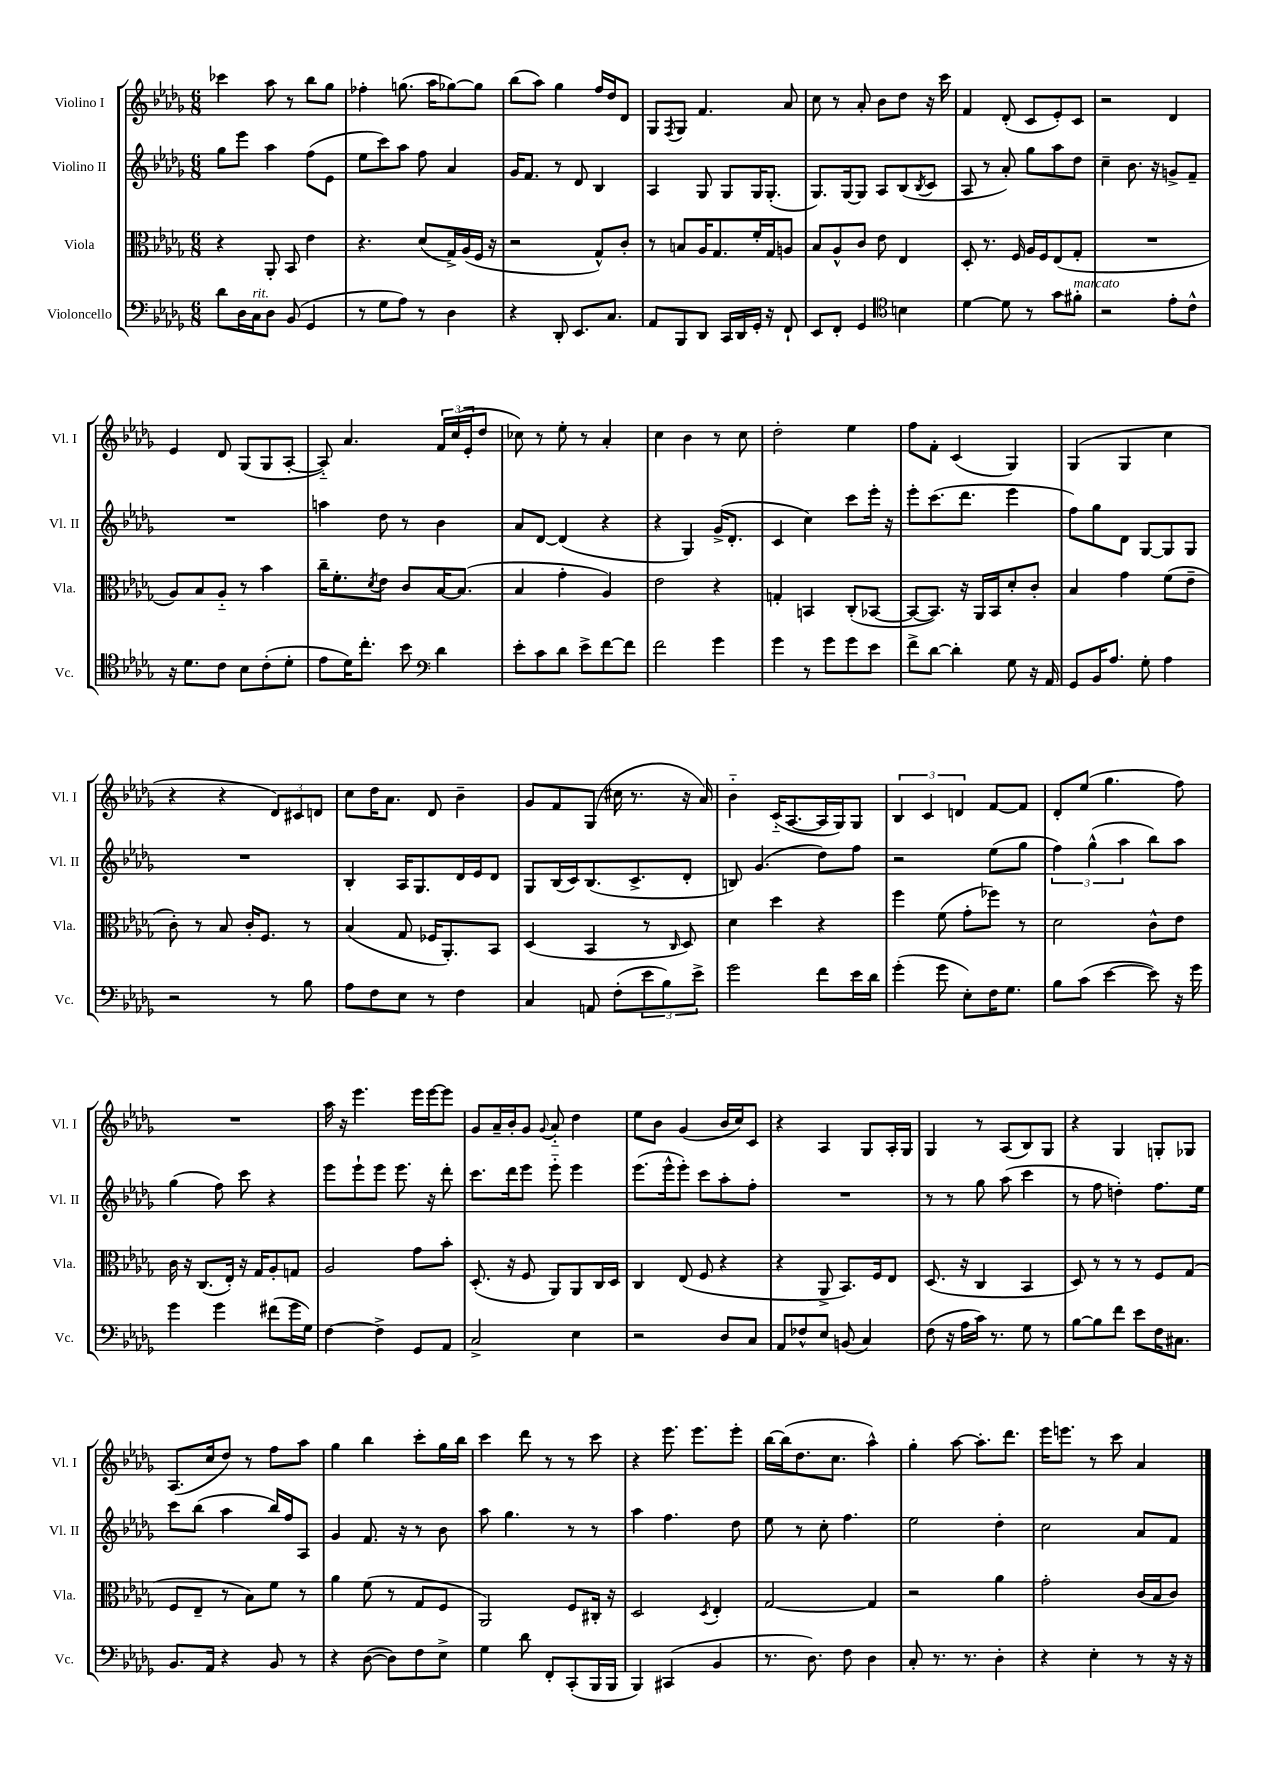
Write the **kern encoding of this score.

**kern	**kern	**kern	**kern
*staff4	*staff3	*staff2	*staff1
*clefF4	*clefC3	*clefG2	*clefG2
*k[b-e-a-d-g-]	*k[b-e-a-d-g-]	*k[b-e-a-d-g-]	*k[b-e-a-d-g-]
*M6/8	*M6/8	*M6/8	*M6/8
8d-\L	4r	8gg-\L	4ccc-\
16D-\L	.	8eee-\J	.
16C\J	.	.	.
8D-\J	8AA-'/	4aa-\	8aa-\
(8BB-/	8BB-/	.	8r
4GG-/	4e-\	(8ff\L	8bb-\L
.	.	8e-\J	8gg-\J
=	=	=	=
8r	4.r	8ee-\L	4ff-'\
8G-\L	.	8ccc\)	.
8A-\J)	.	8aa-\J	(8.gg\
8r	(8d-/L	8ff\	.
.	.	.	16aa-\LK
4D-\	16G-^/L)	4a-/	[8gg-\)
.	(16A-/	.	.
.	16F/JJ	.	8gg-\]J
.	16r	.	.
=	=	=	=
4r	2r	16g-/LK	(8bb-\L
.	.	8.f/J	.
.	.	.	8aa-\J)
8DD-'/	.	8r	4gg-\
8.EE-/L	.	8d-/	.
.	8G-^^/L)	4B-/	16ff/LL
8.C/J	.	.	16dd-/J
.	8c'/J	.	8d-/J
=	=	=	=
8AA-/L	8r	4A-/	8G-/L
.	.	.	8qF/
8BBB-/	8B/L	.	8G-/J
8DD-/J	16A-/K	8G-/	4.f/
.	8.G-/	.	.
16CC/LL	.	8G-/L	.
16DD-/	.	.	.
16GG-'/JJ	16f'/L	16G-/K	.
16r	16G-/J	(8.G-'/J	.
8FF`/	8A/J	.	8a-/
=	=	=	=
8EE-/L	8B-/L	8.G-/L)	8cc\
8FF'/J	8A-^^/	.	8r
.	.	[16G-/k	.
4GG-/	8c/J	8G-/]J	8a-'/
.	8e-\	8A-/L	8b-\L
*clefC4	*	*	*
4B\	4E-/	(8B-/	8dd-\J
.	.	8qB-/	.
.	.	8c/J	16r
.	.	.	16ccc\
=	=	=	=
[4d-\	8D-'/	8A-/	4f/
.	8.r	8r	.
8d-\]	.	8a-'/)	(8d-'/
.	16F/	.	.
8r	16A-/LL	8gg-\L	8c/L
.	16F/J	.	.
8g-\L	(8E-/	8aa-\	8e-'/)
8f#'\J	8G-'/J	8dd-\J	8c/J
=	=	=	=
2r	2.r	4cc~\	2r
.	.	8.b-\	.
.	.	16r	.
8e-'\L	.	8g^/L	4d-/
8c^^\J	.	8f~/J	.
=	=	=	=
16r	8A-/L)	2.r	4e-/
8.d-\L	.	.	.
.	8B-/	.	.
8c\J	8A-'~/J	.	8d-/
8B-\L	8r	.	(8G-/L
(8c'\	4b-\	.	8G-/
8d-'\J	.	.	[8A-'/J
=	=	=	=
8e-\L	16cc~\LK	4aa\	8A-'~/])
.	8.f'\	.	.
16d-\K)	.	.	4.a-/
8.cc'\J	.	.	.
.	8qd-/	.	.
.	8e-\J	8dd-\	.
8b-\	8c/L	8r	.
*clefF4	*	*	*
4d-\	[16B-/K	4b-\	24f/LL
.	.	.	(24cc/
.	(8.B-/]J	.	.
.	.	.	24e-'/J
.	.	.	8dd-/J
=	=	=	=
8e-'\L	4B-/	8a-/L	8cc-\)
8c\	.	[8d-/J	8r
8d-\J	4g-'\	(4d-/]	8ee-'\
8e-^\L	.	.	8r
[8f\	4A-/)	4r	4a-'/
8f\]J	.	.	.
=	=	=	=
2f\	2e-\	4r	4cc\
.	.	4G-/)	4b-\
4g-\	4r	(16g-^/LK	8r
.	.	8.d-'/J	.
.	.	.	8cc\
=	=	=	=
4g-\	4G'/	4c/	2dd-'\
8r	4BB/	4cc\)	.
8g-\L	.	.	.
8g-\	(8C'/L	8ccc\L	4ee-\
8e-\J	[8BB-/J	16eee-'\Jk	.
.	.	16r	.
=	=	=	=
8f^\L	8BB-/_L	8eee-'\L	8ff\L
[8d-\J	8.BB-/]J)	(8.ccc\	8f'\J
4d-'\]	.	.	(4c/
.	16r	8.ddd-\J	.
.	16AA-/LL	.	.
.	16BB-/J	.	.
8G-\	8d-'/	4eee-\	4G-/)
16r	8c'/J	.	.
16AA-/	.	.	.
=	=	=	=
8GG-/L	4B-/	8ff\L)	(4G-/
16BB-/K	.	8gg-\	.
8.A-/J	.	.	.
.	4g-\	8d-\J	4G-/
8G-'\	.	[8G-/L	.
4A-\	(8f\L	8G-/]	4cc\
.	8e-~\J	8G-/J	.
=	=	=	=
2r	8c'\)	2.r	4r
.	8r	.	.
.	8B-/	.	4r
.	16c'/LK	.	.
.	8.F/J	.	.
8r	.	.	12d-/L)
.	.	.	12c#/
8B-\	8r	.	.
.	.	.	12d/J
=	=	=	=
8A-\L	(4B-/	4B-'/	8cc\L
8F\	.	.	16dd-\K
.	.	.	8.a-\J
8E-\J	8G-/	16A-/LK	.
.	.	8.G-/	.
8r	16F-/LK	.	8d-/
.	8.AA-'/)	.	.
4F\	.	16d-/L	4b-~\
.	.	16e-/J	.
.	8BB-/J	8d-/J	.
=	=	=	=
4C/	(4D-/	8G-/L	8g-/L
.	.	(16B-/L	8f/
.	.	16c/J)	.
8AA/	4BB-/	(8.B-/	(8G-/J
(8F'\L	.	.	16cc#\
.	.	8.c^/	8.r
12e-\	8r	.	.
12B-\)	.	.	.
.	16qqC/	.	.
.	8D-/)	8d-'/J	16r
12e-^\J	.	.	.
.	.	.	16a-/)
=	=	=	=
2g-\	4d-\	8B/)	4b-'~\
.	.	(4.g-/	.
.	4dd-\	.	(16c'~/LK
.	.	.	[8.A-/
8f\L	4r	8dd-\L)	16A-/]L
.	.	.	16G-/J)
16e-\L	.	8ff\J	8G-/J
16d-\JJ	.	.	.
=	=	=	=
(4g-'\	4ff\	2r	6B-/
.	.	.	6c/
8g-\	(8f\	.	.
.	.	.	6d/
8E-'\L)	8g-'\L	.	.
16F\K	8ff-\J)	(8ee-\L	[8f/L
8.G-\J	.	.	.
.	8r	8gg-\J	8f/]J
=	=	=	=
8B-\L	2d-\	6ff\)	8d-'/L
(8c\J	.	.	(8ee-/J
.	.	(6gg-^^\	.
[4e-\	.	.	4.gg-\
.	.	6aa-\	.
8e-\])	8c^^\L	8bb-\L)	.
16r	8e-\J	8aa-\J	8ff\)
16g-\	.	.	.
=	=	=	=
4g-\	16c\	(4gg-\	2.r
.	16r	.	.
.	(8.C/L	.	.
4g-\	.	8ff\)	.
.	16E-'/Jk)	.	.
.	16r	8ccc\	.
.	16G-/LK	.	.
(8f#\L	8A-'/	4r	.
16g-\L	8G/J	.	.
16G-\JJ)	.	.	.
=	=	=	=
[4F\	2A-/	8eee-\L	16aa-\
.	.	.	16r
.	.	8eee-`\	4.eee-\
4F^\]	.	8eee-\J	.
.	.	8.eee-\	.
8GG-/L	8g-\L	.	16eee-\LL
.	.	16r	[16eee-\J
8AA-/J	8b-'\J	8ddd-'\	8eee-\]J
=	=	=	=
2C^/	(8.D-'/	8.ccc\L	8g-/L
.	.	.	16a-~/L
.	16r	16ddd-\k	16b-'/J
.	8F/	8eee-\J	8g-/J
.	.	.	8qqg-/
.	8AA-/L)	8eee-'~\	8a-'~/
4E-\	8AA-/	4eee-\	4dd-\
.	16C/L	.	.
.	16D-/JJ	.	.
=	=	=	=
2r	4C/	(8.eee-\L	8ee-\L
.	.	.	8b-\J
.	.	16eee-^^\k	.
.	(8E-/	8eee-'\J)	(4g-/
.	8F/	8ccc\L	.
8D-/L	4r	8aa-'\	16b-/LL
.	.	.	16cc/J)
8C/J	.	8ff'\J	8c/J
=	=	=	=
8AA-/L	4r	2.r	4r
8F-^^/	.	.	.
8E-/J	8AA-^/	.	4A-/
(8BB/	8.BB-/L)	.	.
4C/)	.	.	8G-/L
.	16F/k	.	.
.	8E-/J	.	16A-'/L
.	.	.	16G-/JJ
=	=	=	=
(8F\	(8.D-/	8r	4G-/
16r	.	8r	.
16A-\LL	16r	.	.
16c\JJ)	4C/	8gg-\	8r
8.r	.	.	.
.	.	(8aa-\	(8A-/L
8G-\	4BB-/	4ccc\	8B-/)
8r	.	.	8G-/J
=	=	=	=
[8B-\L	8D-/)	8r	4r
8B-\]	8r	8ff\	.
8f\J	8r	4dd'\)	4G-/
8e-\L	8r	.	.
16F\K	8F/L	8.ff\L	8G'/L
8.C#\J	.	.	.
.	(8G-/J	.	8G-/J
.	.	16ee-\Jk	.
=	=	=	=
8.BB-/L	8F/L	8ccc\L	(8.A-/L
.	8E-~/J	(8bb-\J	.
16AA-/Jk	.	.	16cc/k
4r	8r	4aa-\	8dd-/J)
.	8B-\L)	.	8r
8BB-/	8f\J	16bb-/LL)	8ff\L
.	.	16ff/J	.
8r	8r	8A-/J	8aa-\J
=	=	=	=
4r	4a-\	4g-/	4gg-\
([8D-\	(8f\	8.f/	4bb-\
8D-\]L)	8r	.	.
.	.	16r	.
8F\	8G-/L	8r	8ccc'\L
8E-^\J	8F/J	8b-\	16gg-\L
.	.	.	16bb-\JJ
=	=	=	=
4G-\	2AA-/)	8aa-\	4ccc\
.	.	4.gg-\	.
8d-\	.	.	8ddd-\
8FF'/L	.	.	8r
(8CC'/	8F/L	8r	8r
16BBB-/L	16C#'/Jk	8r	8ccc\
16BBB-/JJ	16r	.	.
=	=	=	=
4BBB-/)	2D-/	4aa-\	4r
(4CC#/	.	4.ff\	8.eee-\
.	.	.	8.eee-\L
.	8qD-/	.	.
4BB-/	4E-'/	.	.
.	.	8dd-\	8eee-'\J
=	=	=	=
8.r	[2G-/	8ee-\	[16bb-\LL
.	.	.	(16bb-\]J
.	.	8r	8.dd-\
8.D-\)	.	.	.
.	.	8cc'\	.
.	.	.	8.cc\J
8F\	.	4.ff\	.
4D-\	4G-/]	.	4aa-^^\)
=	=	=	=
8C'/	2r	2ee-\	4gg-'\
8.r	.	.	.
.	.	.	[8aa-\
8.r	.	.	.
.	.	.	8.aa-'\]L
4D-'\	4a-\	4dd-'\	.
.	.	.	8.ddd-\J
=	=	=	=
4r	2g-'\	2cc\	16eee-\LK
.	.	.	8.eee\J
4E-'\	.	.	8r
.	.	.	8ccc\
8r	(16c/LL	8a-/L	4a-/
.	16B-/J	.	.
16r	8c/J)	8f/J	.
16r	.	.	.
==	==	==	==
*-	*-	*-	*-
